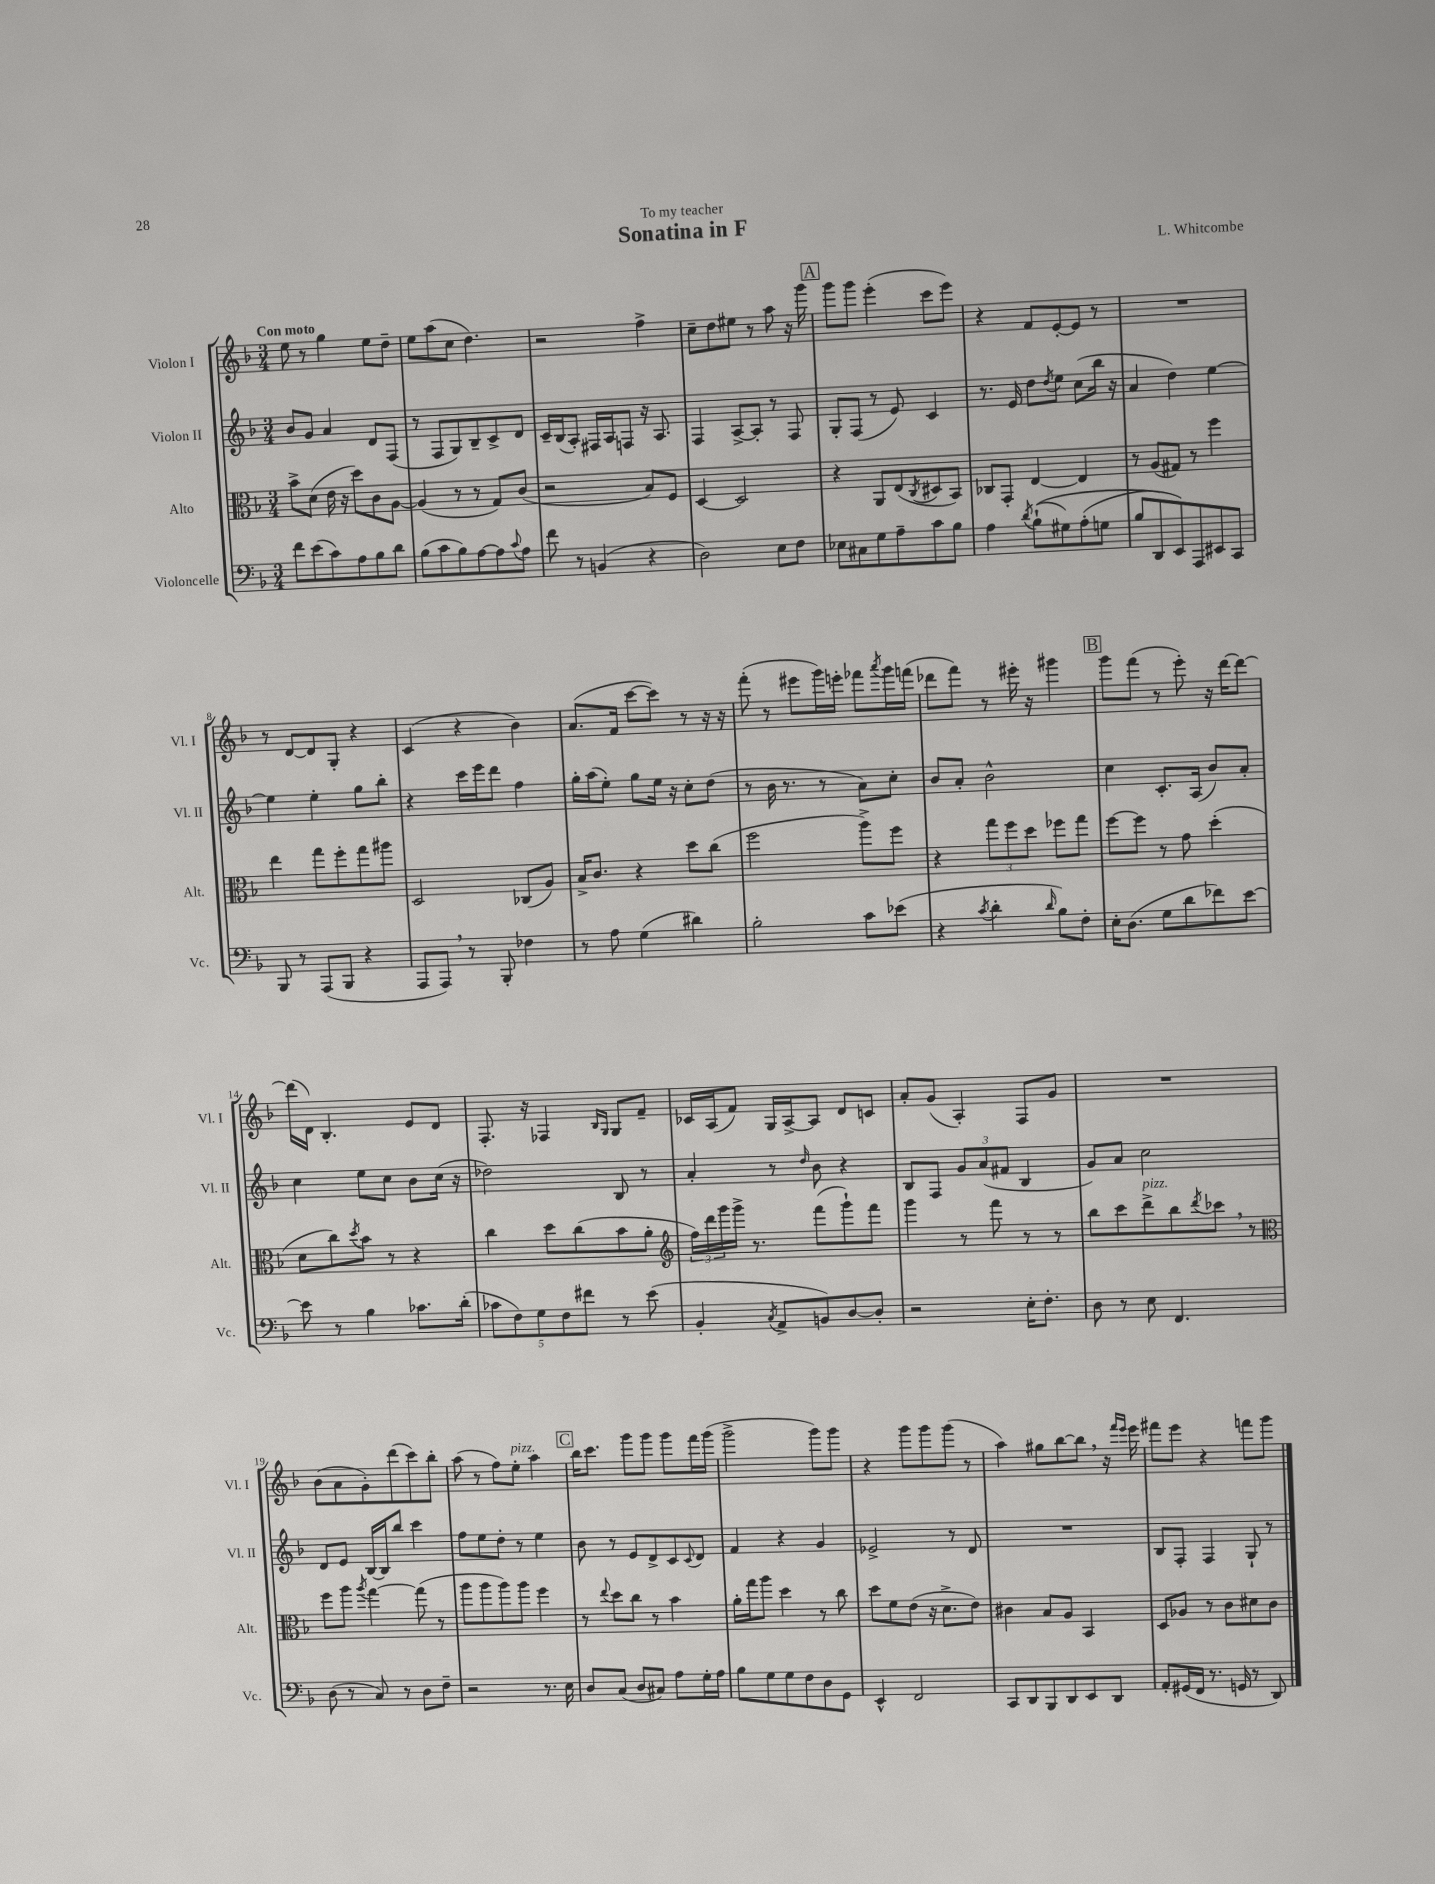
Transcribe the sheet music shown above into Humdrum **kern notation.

**kern	**kern	**kern	**kern
*part4	*part3	*part2	*part1
*staff4	*staff3	*staff2	*staff1
*I"Violoncelle	*I"Alto	*I"Violon II	*I"Violon I
*I'Vc.	*I'Alt.	*I'Vl. II	*I'Vl. I
*clefF4	*clefC3	*clefG2	*clefG2
*k[b-]	*k[b-]	*k[b-]	*k[b-]
*M3/4	*M3/4	*M3/4	*M3/4
=1	=1	=1	=1
!	!	!	!LO:TX:a:B:t=Con moto
8f\L	8b-^\L	8b-/L	8ee\
(8e\	(8d\J	8g/J	8r
8c\)	16e\	4a/	4gg\
.	16r	.	.
8A\	8dd\L)	.	.
8B-\	8c\	8d/L	8ee\L
8d\J	[8A\J	(8F/J	8dd~\J
=2	=2	=2	=2
(8B-\L	(4A/]	8r	8ee\L
8c\	.	8F/L	(8aa\
8B-\)	8r	8G/)	8cc\J
[8A\	8r	8B-~/	4.dd\)
8A\]	8G/L)	8c^/	.
8qqc/	.	.	.
8A\J	(8c/J	8d/J	.
=3	=3	=3	=3
8f\	2r	16c~/LL	2r
.	.	(16B-/J	.
8r	.	8A'/J)	.
(4BBn/	.	16F#X/LL	.
.	.	16A/J	.
.	.	8Fn/J	.
4r	8B-/L)	16r	4ff^\
.	.	8.A/	.
.	8F/J	.	.
=4	=4	=4	=4
2D\)	[4D/	4F/	8cc~\L
.	.	.	8dd\
.	2D/]	[8A^/L	8ee#X\J
.	.	8A'/J]	8r
8E\L	.	8r	8aa\
8F\J	.	8F/	16r
.	.	.	16ggg\
!!LO:REH:place=s1:t=A
=5	=5	=5	=5
8E-X\L	4r	8G'/L	8ggg\L
8C#X\	.	(8F/J	8ggg\J
8G\	8AA/L	8r	(4eee'\
8A~\	(8E/	8e/)	.
.	8qC/	.	.
8c\	8D#X/	4c/	8ccc\L
8B-\J	8BB-/J)	.	8eee\J)
=6	=6	=6	=6
4A\	8C-X/L	8.r	4r
.	8GG'/J	.	.
.	.	16e/	.
8qd/	.	.	.
((8B-`\L	[4E/	8dd\L	8f/L
.	.	8qdd/	.
8G#X\)	.	8ee\J	[8e'/
(8A'\	4E/]	(8cc\L	8e/J]
8Gn\J	.	16bb-\Jk	8r
.	.	16r	.
=7	=7	=7	=7
8B-/L	8r	4a/	2.r
8DD/)	(8A/L	.	.
8EE/)	8G#X/J)	4dd\)	.
8AAA/	8r	.	.
8EE#X/	4ff\	[4ee\	.
8CC/J	.	.	.
!!LO:LB:g=z
=8	=8	=8	=8
8BBB-/	4ee\	4ee\]	8r
8r	.	.	[8d/L
(8AAA/L	8gg\L	4ee'\	8d/]
8BBB-/J	8ff'\	.	8G'/J
4r	8gg\	8gg\L	4r
.	8aa#X\J	8bb-'\J	.
=9	=9	=9	=9
8AAA/L	2D/	4r	(4c/
8AAA,/J)	.	.	.
8r	.	16ccc\LL	4r
.	.	16eee\J	.
8BBB-'/	.	8ddd\J	.
4F-X\	(8C-X/L	4ff\	4b-\)
.	8A/J)	.	.
=10	=10	=10	=10
8r	16B-^/KL	16gg'\LL	(8.a/L
.	8.c/J	(16aa\J	.
8A\	.	8ee'\J)	.
.	.	.	16f/Jk
(4G\	4r	8gg\L	[8ccc\L
.	.	16ee\Jk	8ccc\J])
.	.	16r	.
4d#X\)	8dd\L	8cc'\L	8r
.	(8cc\J	(8dd\J	16r
.	.	.	16r
=11	=11	=11	=11
2B-'\	2ff\	8r	(8fff'\
.	.	16b-\	8r
.	.	8.r	.
.	.	.	8eee#X\L
.	.	8r	16ggg\L)
.	.	.	16eeen'\JJ
8c\L	8aa^\L)	8a\L)	8fff-X\L
.	.	.	8qaaa/
(8e-X\J	8ff\J	8cc'\J	16ggg\L
.	.	.	(16fffn\JJ
=12	=12	=12	=12
4r	4r	8b-/L	8ddd-X\L
.	.	8a'/J	8fff\J)
8qc/	.	.	.
4d'\	12gg\L	2b-^^\	8r
.	12ff\	.	.
.	.	.	16eee#X'\
.	12dd\J	.	.
.	.	.	16r
16qqd/	.	.	.
8B-\L)	8ff-X\L	.	4ggg#X\
8F'\J	8gg\J	.	.
!!LO:REH:place=s1:t=B
=13	=13	=13	=13
16E'\KL	[8ff\L	4cc\	8ggg\L
(8.D\J	.	.	.
.	8ff\J]	.	(8fff\J
8G\L	8r	8.c'/L	8r
8d\	8g\	.	8eee'\)
.	.	(16A/Jk	.
8f-X\)	(4dd'\	8b-/L)	16r
.	.	.	[16ddd\KL
[8e\J	.	8a'/J	8ddd\J_
!!LO:LB:g=z
=14	=14	=14	=14
8e\]	8d\L	4cc\	(16ddd\LL]
.	.	.	16d\JJ)
8r	8cc\)	.	4.B-'/
.	8qdd/	.	.
4B-\	8b-\J	8ee\L	.
.	8r	8cc\J	.
8.c-X\L	4r	8b-\L	8e/L
.	.	(16cc\Jk	8d/J
(16d'\Jk	.	16r	.
=15	=15	=15	=15
10c-X\L	4cc\	2dd-X\)	8.F'/
10F\)	.	.	.
.	.	.	16r
10G\	.	.	.
.	8dd\L	.	4F-X/
10F\	.	.	.
.	(8cc\	.	.
10f#X\J	.	.	.
.	.	.	16qqB-/LL
.	.	.	16qqG/JJ
8r	8b-\	8B-/	8G/L
(8e\	8a'\J	8r	8f~/J
=16	=16	=16	=16
*	*clefG2	*	*
4BB-'/	24ff\LL)	4a'/	16c-X/LL
.	24ddd\	.	.
.	.	.	(16A/J
.	24ggg\	.	.
.	16ggg^\JJ	.	8f/J)
.	8.r	.	.
8qC/	.	.	.
8AA^/L	.	8r	16G/LL
.	.	.	[16A^/J
.	.	16qqdd/	.
8BBn/)	(8fff\L	8b-\	8A/J]
[8D/	8ggg`\)	4r	8d/L
8D'/J]	8fff\J	.	8cn/J
=17	=17	=17	=17
2r	4ggg\	8B-/L	8a'/L
.	.	8F/J	(8g/J
.	8r	12g/L	4A'/)
.	.	(12a/	.
.	8fff\	.	.
.	.	12f#X/J	.
16E'\KL	8r	4B-/	8F/L
8.F'\J	.	.	.
.	8r	.	8g/J
=18	=18	=18	=18
8D\	8bb-\L	8g/L)	2.r
8r	8ccc\	8a/J	.
!	!LO:TX:a:i:t=pizz.	!	!
8E\	8ddd^\	2cc\	.
4.FF/	8bb-\	.	.
.	8qddd/	.	.
.	8ccc-X,\J	.	.
.	8r	.	.
!!LO:LB:g=z
=19	=19	=19	=19
*	*clefC3	*	*
(8D\	8ff\L	8d/L	(8b-\L
8r	8aa\J	8e/J	8a\
.	8qaa/	.	.
8C/)	[4gg\	[16B-/LL	8g'\)
.	.	16B-/J]	.
8r	.	8bb-/J	(8ddd\
8D\L	(8gg\]	4ccc\	8ccc\)
8F~\J	8r	.	8bb-'\J
=20	=20	=20	=20
2r	8aa\L	8ff\L	(8aa\
.	8aa\	8ee\	8r
.	8aa\)	8dd'\J	8ff\L)
!	!	!	!LO:TX:a:i:t=pizz.
.	8aa\J	8r	8ee'\J
8.r	4ff\	4ee\	4aa\
16E\	.	.	.
!!LO:REH:place=s1:t=C
=21	=21	=21	=21
8D/L	8r	8b-\	16bb-\KL
.	.	.	8.ccc\J
.	8qqee/	.	.
(8C/J	8dd\L	8r	.
8D/L	8cc\J	8e/L	8ggg\L
8C#X/J)	8r	8d^/	8ggg\J
8A\L	4b-\	8c/	8ggg\L
.	.	8qqc/	.
16G'\L	.	8d/J	16fff\L
16A\JJ	.	.	(16ggg\JJ
=22	=22	=22	=22
8B-\L	16a'\LL	4f/	2ggg^\
.	16gg\J	.	.
8G\	8aa\J	.	.
8G\	4dd\	4r	.
8F\	.	.	.
8D\	8r	4g/	8ggg\L)
8GG\J	8cc\	.	8ggg\J
=23	=23	=23	=23
4EE^^/	8dd\L	2e-X^/	4r
.	8f\	.	.
2FF/	(8e\J	.	8ggg\L
.	16r	.	8ggg\
.	8.d^\L	.	.
.	.	8r	(8ggg\J
.	8e\J)	8d/	8r
=24	=24	=24	=24
8CC/L	4c#X\	2.r	4aa\)
8DD/	.	.	.
8BBB-/	8B-/L	.	8gg#X\L
8DD/	8A/J	.	[8bb-\
8EE/	4BB-/	.	8bb-,\J]
8DD/J	.	.	16r
.	.	.	16qqfff/LL
.	.	.	16qqeee/JJ
.	.	.	16eee\
=25	=25	=25	=25
8AA'/L	8D/L	8B-/L	8fff#X\L
(16GG#X/L	8A-X/J	8F'/J	8eee\J
16FF/JJ	.	.	.
8.r	8r	4F/	4r
.	8c\L	.	.
16GGn/	.	.	.
8r	8d#X\	8G`/	8fffn\L
8DD/)	8c\J	8r	8ggg\J
==	==	==	==
*-	*-	*-	*-
